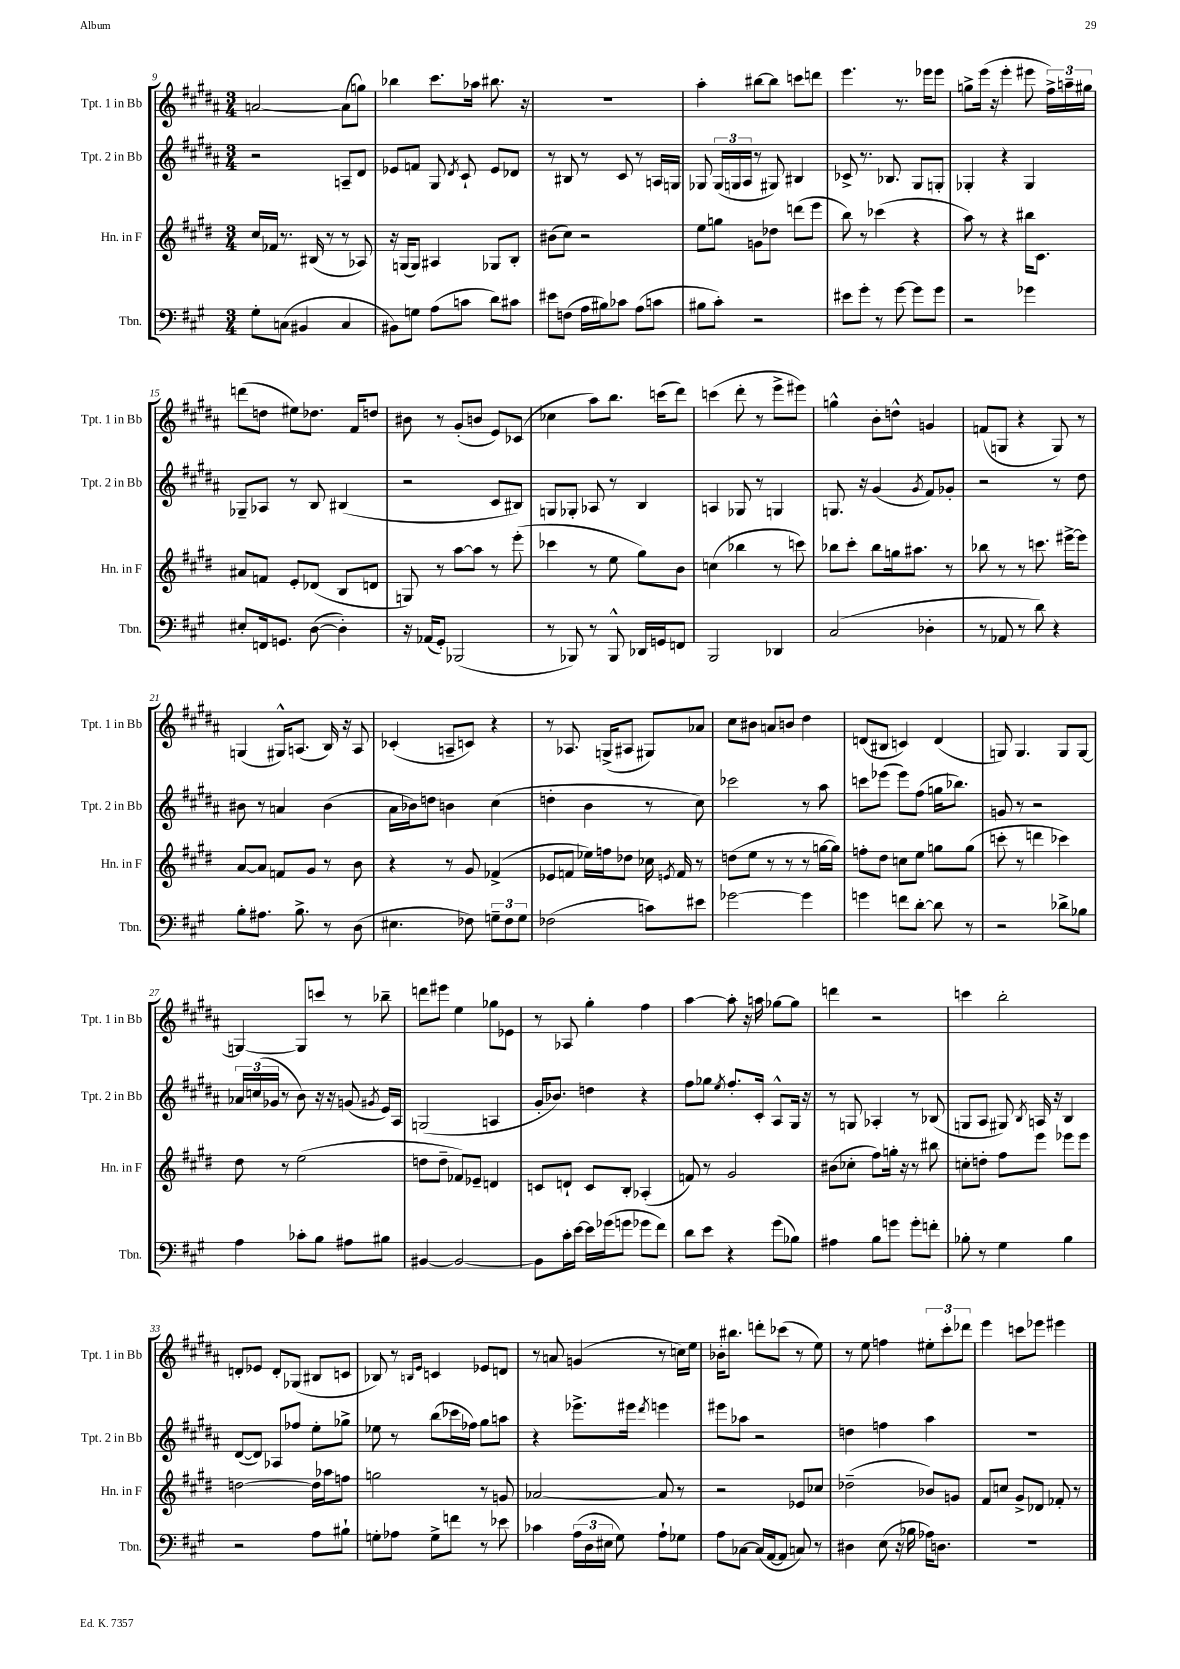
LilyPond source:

<<
\new StaffGroup <<
\new Staff = "s0" \with { instrumentName = "Tpt. 1 in Bb" shortInstrumentName = "Tpt. 1 in Bb" } {
    \clef treble \key b \major \numericTimeSignature \time 3/4
    \autoBeamOff a'2~ a'8[( g''8]) |
    bes''4 cis'''8.[ aes''16] bis''8. r16 |
    R2. |
    ais''4-. bis''8[~ bis''8] c'''8[ d'''8] |
    e'''4. r8. ees'''16[ ees'''8] |
    g''8[-> e'''16]( r16 e'''4-. eis'''8 \tuplet 3/2 { fis''16[->) a''16-- gis''16] } |
    d'''8[( d''8] eis''8[) des''8.] fis'16[ d''8] |
    bis'8 r8 gis'8[-.( b'8] e'8[) ces'8]( |
    ces''4 ais''8[) b''8.] c'''16[( dis'''8]) |
    c'''4( dis'''8-. r8 e'''8[-> eis'''8]) |
    g''4-^ b'8[-. d''8]-^ g'4 |
    f'8[( g8] r4 g8) r8 |
    g4( gis16[-^) a8.]( b16) r16 a8 |
    ces'4-.( a8[-- c'8]) r4 |
    r8 aes8. g16[->( ais8] gis8[) aes'8] |
    cis''8[ bis'8] a'8[ b'8] dis''4 |
    d'8[( bis8] c'4) d'4( |
    g8) g4. g8[ g8]~ |
    g4~ g8[ c'''8] r8 bes''8-- |
    d'''8[ eis'''8] e''4 ges''8[ ees'8] |
    r8 aes8 gis''4-. fis''4 |
    ais''4~ ais''8-. r16 a''16 ges''8[~ ges''8] |
    d'''4 r2 |
    c'''4 b''2-. |
    d'8[-. ees'8] d'8[-. ges8]( bis8[ c'8] |
    bes8) r8 \grace { b16[ e'16] } c'4 ees'8[ d'8] |
    r8 a'8 g'4( r8 c''16[) e''16] |
    bes'16[-. bis''8.] d'''8[-. ces'''8]( r8 e''8) |
    r8 e''8 f''4 \tuplet 3/2 { eis''8[-. cis'''8-. des'''8] } |
    e'''4 c'''8[ ees'''8] eis'''4 \bar "|." |
}
\new Staff = "s1" \with { instrumentName = "Tpt. 2 in Bb" shortInstrumentName = "Tpt. 2 in Bb" } {
    \clef treble \key b \major \numericTimeSignature \time 3/4
    \autoBeamOff r2 a8[-- dis'8] |
    ees'8[ f'8] gis8 \acciaccatura { dis'8 } cis'8-! ees'8[ des'8] |
    r8 bis8 r8 cis'8 r8 a16[ g16] |
    ges8 \tuplet 3/2 { ges16[( g16 ais16] } r8 gis8) bis4 |
    ces'8-> r8. bes8. gis8[ g8]-. |
    ges4-. r4 ges4 |
    ges8[-- aes8] r8 b8 bis4( |
    r2 cis'8[ bis8]) |
    g8[ ges8]-. aes8 r8 b4 |
    a4 ges8 r8 g4 |
    g8. r16 gis'4( \acciaccatura { gis'8 } fis'8[) ges'8]-. |
    r2 r8 dis''8 |
    bis'8 r8 a'4 bis'4( |
    ais'16[ bes'16) d''8] b'4 cis''4( |
    d''4-. b'4 r8 cis''8) |
    ces'''2 r8 ais''8 |
    c'''8[ ees'''8]( ees'''8[) fis''8]( g''16[ bes''8.]) |
    g'8 r8 r2 |
    \tuplet 3/2 { aes'16[ c''16( ges'16] } r8 b'8) r16 r16 g'8( \acciaccatura { gis'8 } e'16[) ais16] |
    g2( a4 |
    gis'16[-. bes'8.]) d''4 r4 |
    fis''8[ ges''8] \acciaccatura { e''8 } fis''8.[-. cis'16]-. ais8[-^ gis16] r16 |
    r8 g8 aes4-. r8 bes8( |
    g8[ ais8] gis8) \acciaccatura { b8 } a16 r16 b4 |
    dis'8[~( dis'8]) aes8[ fes''8] e''8[-. ges''8]-> |
    ees''8 r8 b''8[( ces'''16 fes''16]) gis''8[ a''8] |
    r4 ees'''8.[-> eis'''16] \acciaccatura { dis'''8 } e'''4 |
    eis'''8[ aes''8] r2 |
    d''4 f''4 ais''4 |
    R2. \bar "|." |
}
\new Staff = "s2" \with { instrumentName = "Hn. in F" shortInstrumentName = "Hn. in F" } {
    \clef treble \key e \major \numericTimeSignature \time 3/4
    \autoBeamOff cis''16[ fes'16] r8. bis16( r8 r8 aes8) |
    r16 g16[( g8]) ais4 ges8[ b8]-. |
    bis'8[( cis''8]) r2 |
    e''8[ g''8] g'8[ des''8] d'''8[( e'''8] |
    b''8) r8 ces'''4( r4 |
    a''8) r8 r4 bis''16[ cis'8.] |
    ais'8[ f'8] e'8[-. des'8]( b8[ d'8] |
    g8) r8 a''8[~ a''8] r8 e'''8-.( |
    ces'''4 r8 e''8 gis''8[) b'8] |
    c''4( bes''4 r8 c'''8) |
    bes''8[ cis'''8]-. bes''8[ g''16 ais''8.] r8 |
    bes''8 r8 r8 c'''8. eis'''16[~-> eis'''8] |
    a'8[~ a'8] f'8[ gis'8] r8 b'8 |
    r4 r8 gis'8 fes'4->( |
    ees'8[ f'8] ees''16[) f''16 des''8] ces''16 \acciaccatura { e'8 } f'16 r8 |
    d''8[( e''8] r8 r8 r8 g''16[~ g''16]) |
    f''8[-. dis''8] c''8[ e''8] g''8[ g''8]( |
    c'''8-. r8 d'''4 ces'''4) |
    dis''8 r8 e''2( |
    d''8[ d''8]-- fes'8[) ees'8]-- d'4 |
    c'8[ d'8]-! c'8[ b8]-. aes4-.( |
    f'8) r8 gis'2 |
    bis'8[( ces''8]-. fis''8[) g''16]-. r16 r8 bis''8 |
    c''8[-. d''8]-. fis''8[ e'''8] ees'''8[ ees'''8] |
    d''2~ d''16[ aes''16 f''8] |
    g''2 r8 g'8 |
    aes'2~ aes'8 r8 |
    r2 ees'8[ ces''8] |
    des''2--( bes'8[) g'8] |
    fis'8[ c''8] gis'8[-> des'8] fes'8-. r8 \bar "|." |
}
\new Staff = "s3" \with { instrumentName = "Tbn." shortInstrumentName = "Tbn." } {
    \clef bass \key a \major \numericTimeSignature \time 3/4
    \autoBeamOff gis8[-. c8]( bis,4 c4 |
    bis,8[) g8] a8[( c'8] d'8[) cis'8] |
    eis'8[ f8]( a16[ bis16) ces'8] a8[( c'8] |
    bis8[ cis'8]-.) r2 |
    eis'8[ gis'8]-. r8 gis'8~ gis'8[ gis'8] |
    r2 ges'4 |
    eis8[-. f,16 g,8.] d8~( d4-.) |
    r16 aes,16[( gis,8]-.) bes,,2( |
    r8 bes,,8) r8 bes,,8-^ des,16[ g,16 f,8] |
    b,,2 des,4 |
    cis2( des4-. |
    r8 aes,8 r8 d'8) r4 |
    b8[-. ais8.] b8.-> r8 d8( |
    eis4. fes8) \tuplet 3/2 { g8[-- fes8 g8] } |
    fes2( c'8[) eis'8] |
    ges'2~ ges'4 |
    g'4 f'8[ d'8]~-. d'8 r8 |
    r2 des'8[-> bes8] |
    a4 ces'8[-. b8] ais8[ bis8] |
    bis,4~ bis,2~ |
    bis,8[ cis'16-. e'16]~ e'16[ ges'16( g'8] ges'8[ fis'8]) |
    d'8[ e'8] r4 gis'8[( bes8]) |
    ais4 b8[ g'8] g'8[-. f'8]-. |
    bes8-. r8 gis4 bes4 |
    r2 a8[ bis8]-! |
    g8[-. aes8] g8[-> f'8] r8 ees'8 |
    ces'4 \tuplet 3/2 { a16[( d16 eis16] } gis8) a8[-! ges8] |
    a8[ ces8]~ ces16[( a,16~ a,8] c8) r8 |
    dis4 e8( r16 bes16 aes16[) d8.] |
    R2. \bar "|." |
}
>>
>>
\layout { \context { \Score currentBarNumber = #9 } }
